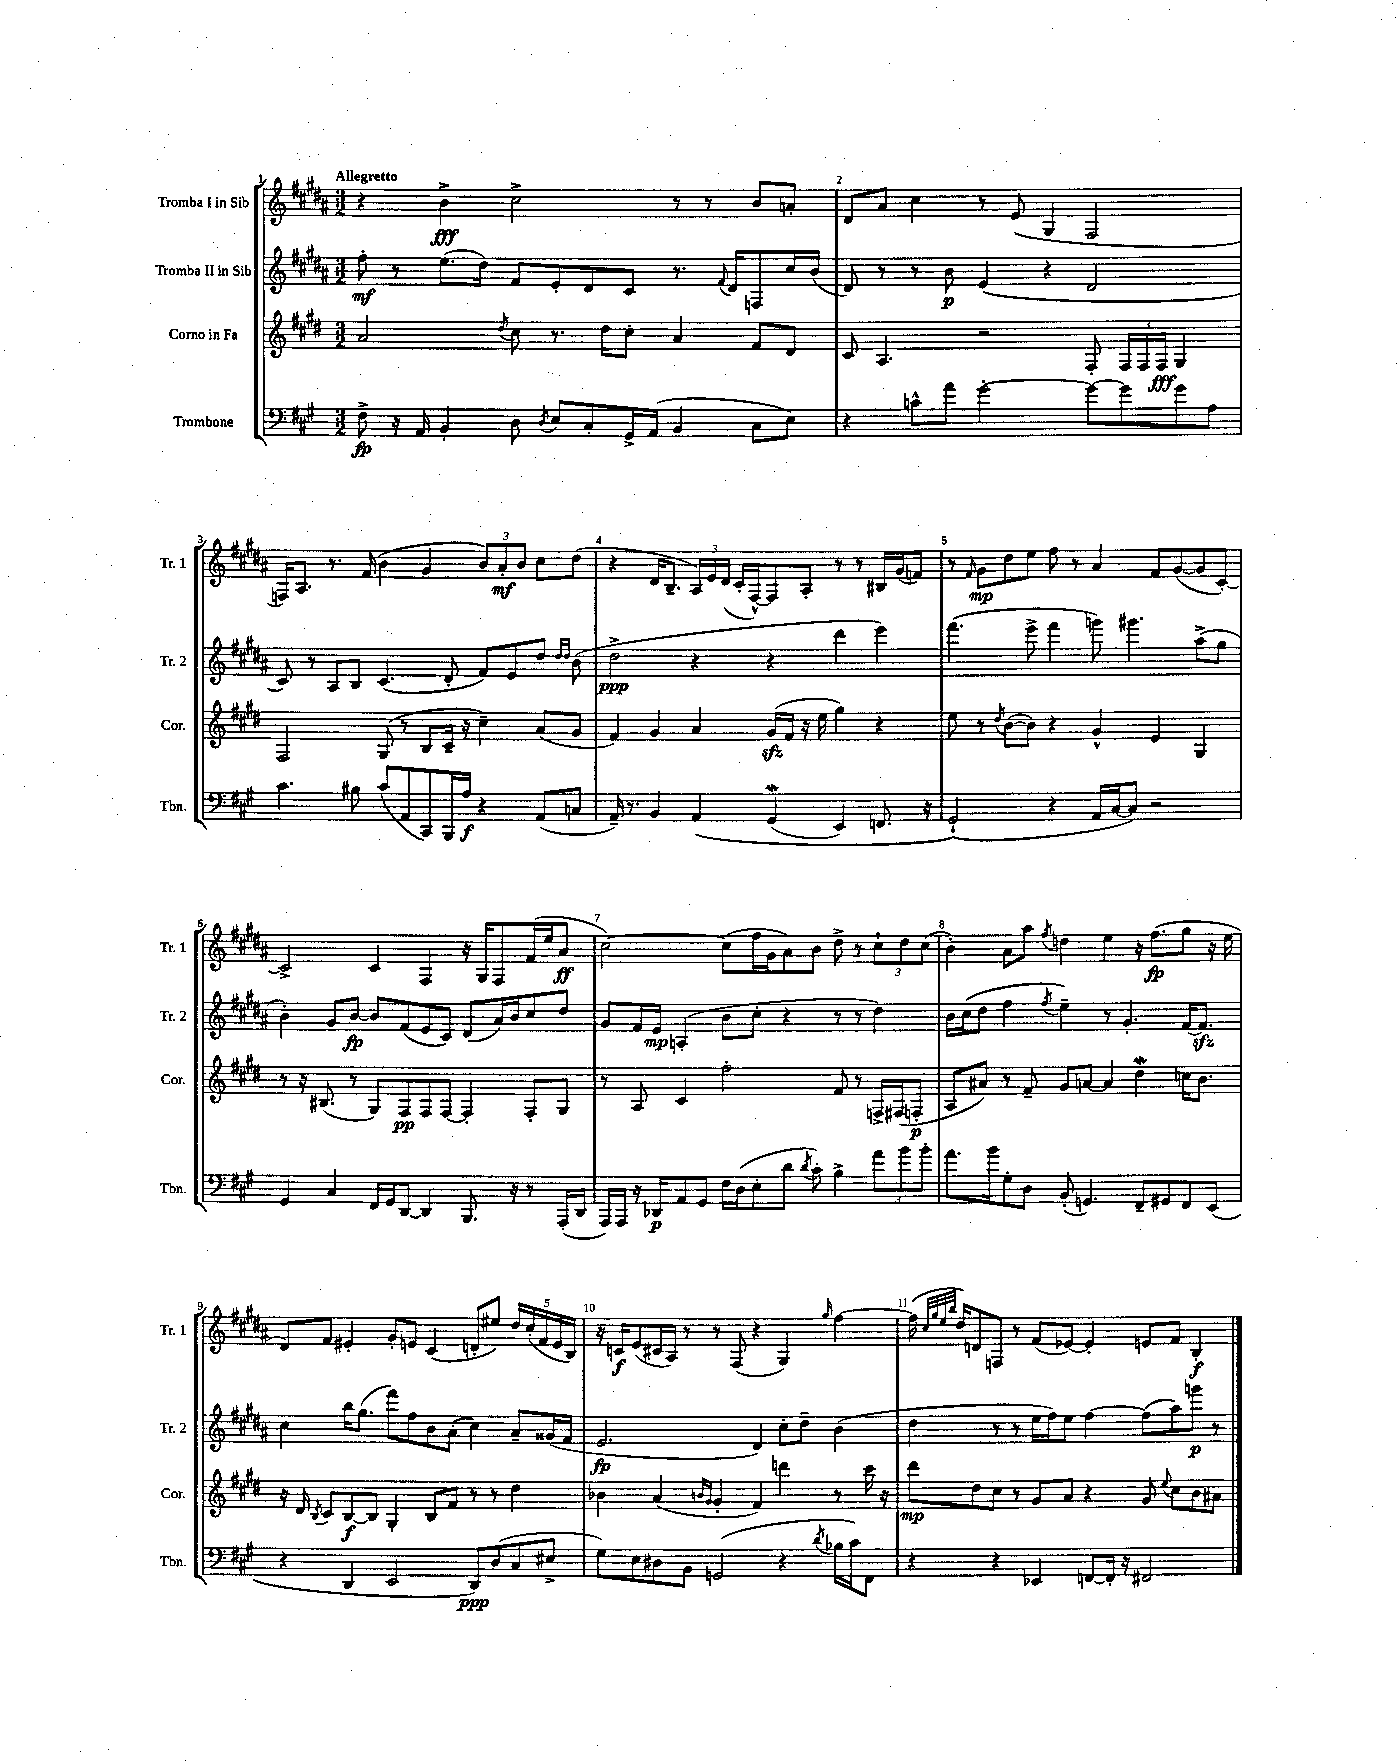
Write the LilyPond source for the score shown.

<<
\new StaffGroup <<
\new Staff = "s0" \with { instrumentName = "Tromba I in Sib" shortInstrumentName = "Tr. 1" } {
    \clef treble \key b \major \numericTimeSignature \time 3/2 \tempo "Allegretto"
    \autoBeamOff r4 b'4->\fff cis''2-> r8 r8 b'8[ a'8]-. |
    dis'8[ ais'8] cis''4 r8 e'8( gis4 fis2 |
    f16[) ais8.] r8. fis'16( b'4 gis'4 \tuplet 3/2 { b'8[) ais'8-.\mf b'8] } cis''8[ dis''8]( |
    r4 dis'16[ b8.]-- \tuplet 3/2 { ais16[) e'16 dis'16]( } cis'16[-. fis16~-^) fis8 ais8]-. r8 r8 bis16[ gis'16( f'8]) |
    r8 \grace { fis'16 } gis'8[\mp dis''8 e''8] fis''8 r8 ais'4 fis'8[ gis'8~( gis'8 cis'8]~-.) |
    cis'2-> cis'4 fis4 r16 gis16[ fis8 fis'16( e''16 ais'8]\ff |
    cis''2~) cis''8[( fis''16 gis'16 ais'8) b'8] dis''8-> r8 \tuplet 3/2 { cis''8[-! dis''8 cis''8]( } |
    b'4-.) ais'8[ ais''8] \acciaccatura { fis''8 } d''4 e''4 r16 fis''8.[\fp( gis''8] r16 e''16 |
    dis'8[) fis'8] eis'4-. gis'8[-. e'8] cis'4( d'8[-. eis''8]) \tuplet 5/4 { dis''16[ cis''16-.( fis'16 e'16 b16]) } |
    r16 c'16[\f e'8( cis'16 ais16]) r8 r8 fis8( r4 gis4) \grace { gis''16 } fis''4~ |
    fis''16( \grace { cis''32[ gis''32 e''32 b''32] } dis''16[) d'8 f8] r8 fis'8[( ees'8]~) ees'4-. e'8[ fis'8] b4-.\f \bar "|." |
}
\new Staff = "s1" \with { instrumentName = "Tromba II in Sib" shortInstrumentName = "Tr. 2" } {
    \clef treble \key b \major \numericTimeSignature \time 3/2
    \autoBeamOff fis''8-.\mf r8 e''8.[( dis''16]) fis'8[ e'8-. dis'8 cis'8] r8. \appoggiatura { fis'8 } dis'16[ f8 cis''16 b'16]( |
    dis'8) r8 r8 b'8\p e'4( r4 dis'2 |
    cis'8) r8 ais8[ b8] cis'4.( dis'8-. fis'8[) e'8 dis''8] \grace { dis''16[ dis''16] } b'8( |
    dis''2->\ppp r4 r4 dis'''4 e'''4) |
    fis'''4.( e'''8-> fis'''4 g'''8) gis'''4. ais''8[->( gis''8] |
    b'4-.) gis'8[ b'8]~\fp b'8[ fis'8( e'8 cis'8]) dis'8[( ais'16) b'16 cis''8 dis''8] |
    gis'8[ fis'16 e'16]\mp a4-.( b'8[ cis''8]-. r4 r8 r8 dis''4) |
    b'16[ cis''16( dis''8] fis''4 \acciaccatura { fis''8 } e''4--) r8 gis'4.-. fis'16[~ fis'8.]\sfz |
    cis''4 b''16[ gis''8.]( fis'''8[) fis''8 b'8 ais'8]-.( cis''4) ais'8[-- gisis'16( fis'16] |
    e'2.\fp dis'4) cis''8[-. dis''8]-- b'4( |
    dis''4 r8 r8 e''16[ fis''16) e''8] fis''4~ fis''8[( ais''8) g'''8]\p r8 \bar "|." |
}
\new Staff = "s2" \with { instrumentName = "Corno in Fa" shortInstrumentName = "Cor." } {
    \clef treble \key e \major \numericTimeSignature \time 3/2
    \autoBeamOff a'2 \acciaccatura { dis''8 } cis''8 r8. dis''16[ cis''8]-. a'4 fis'8[ dis'8] |
    cis'8 a4. r2 fis8-. \tuplet 3/2 { fis16[ fis16 fis16]\fff } gis4 |
    fis2 gis8( r8 b8[ cis'16]-- r16 cis''4--) a'8[( gis'8] |
    fis'4) gis'4 a'4 gis'16[\sfz( fis'16] r16 e''16 gis''4) r4 |
    e''8 r8 \acciaccatura { dis''8 } b'8[~( b'8]) r4 gis'4-^ e'4 gis4 |
    r8 r16 bis8.( r8 gis8[) fis8\pp fis8 fis8]~ fis4-. fis8[-. gis8] |
    r8 a8 cis'4 fis''2-. fis'8 r8 f16[-> fis16( f8]-.\p |
    a8[ ais'8]) r8 fis'8-- gis'8[ a'8]~ a'4 dis''4\mordent c''16[ b'8.] |
    r16 dis'16 \acciaccatura { b8 } cis'8[ b8~\f b8] gis4-. b8[ fis'8] r8 r8 dis''4 |
    bes'4 a'4( \grace { b'16[ gis'16] } gis'4-. fis'4) d'''4 r8 cis'''16 r16 |
    dis'''8[\mp dis''8 cis''8] r8 gis'8[ a'8] r4 gis'8 \appoggiatura { e''8 } cis''8[ b'8 ais'8] \bar "|." |
}
\new Staff = "s3" \with { instrumentName = "Trombone" shortInstrumentName = "Tbn." } {
    \clef bass \key a \major \numericTimeSignature \time 3/2
    \autoBeamOff fis8->\fp r16 a,16 b,4-. d8 \acciaccatura { d8 } e8[ cis8-. gis,16-> a,16]( b,4 cis8[ e8]) |
    r4 c'8[-^ a'8] gis'2~-. gis'8[~ gis'8 gis'8 a8] |
    cis'4. bis8 cis'8[( a,8 cis,8) b,,16 a16]\f r4 a,8[( c8] |
    a,16--) r8. b,4 a,4\( gis,4\mordent( e,4) f,8. r16 |
    gis,2-!(\) r4 a,16[ cis16~ cis8]) r2 |
    gis,4 cis4 fis,16[ gis,16 d,8]~ d,4 b,,8. r16 r8 a,,16[-.( d,16] |
    a,,16[) a,,16] r16 des,16[\p a,8 gis,8] fis16[ d16( e8-. d'8] \acciaccatura { d'8 } cis'8-.) b4-> \tuplet 3/2 { a'8[ b'8 b'8]-. } |
    a'8.[ b'16 gis8-. d8] b,8-.( g,4.) fis,8[-- gis,8 fis,8 e,8]( |
    r4 d,4 e,2 d,8[\ppp) d8( cis8 eis8]-> |
    gis8[) e8 dis8 b,8] g,2( r4 \acciaccatura { d'8 } bes16[ cis'16) fis,8] |
    r4 r4 ees,4 f,8[~ f,16]-. r16 fis,2 \bar "|." |
}
>>
>>
\layout { \context { \Score \override BarNumber.break-visibility = ##(#f #t #t) barNumberVisibility = #all-bar-numbers-visible } }
